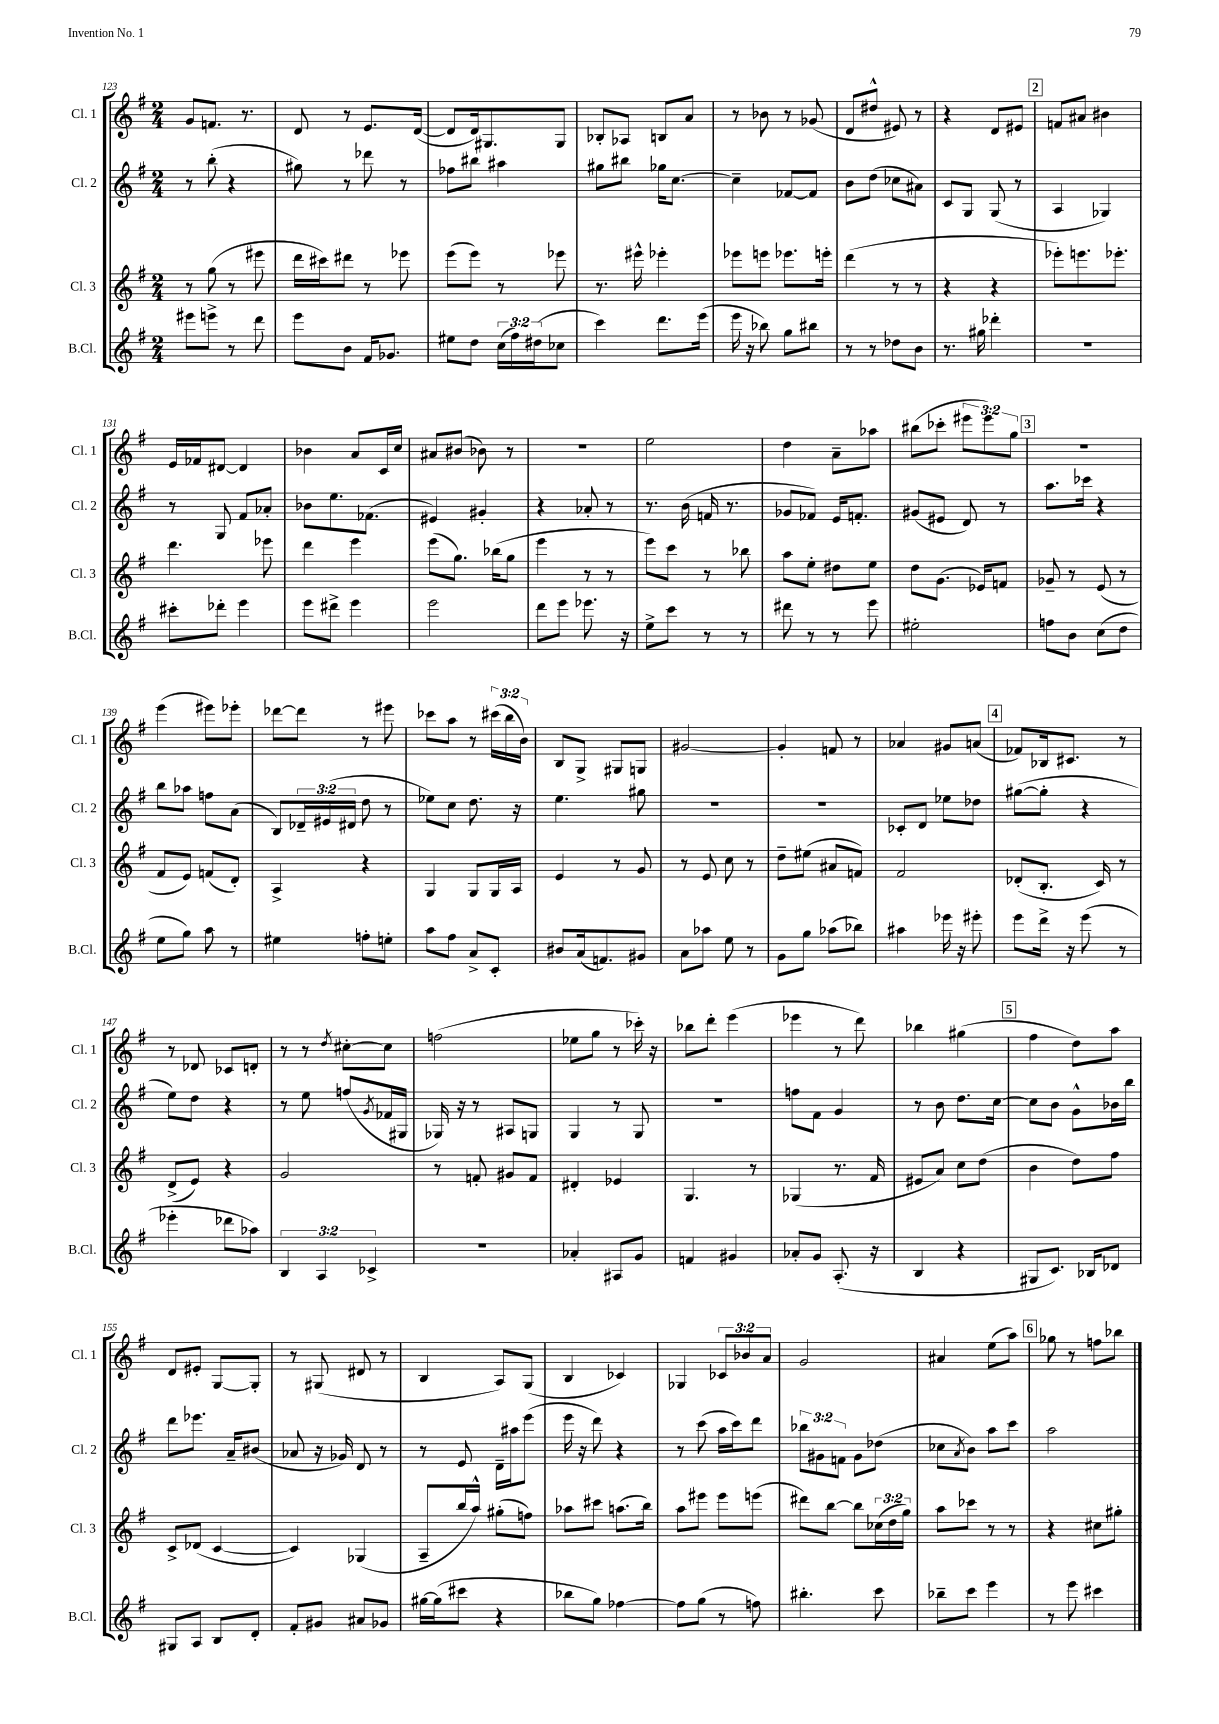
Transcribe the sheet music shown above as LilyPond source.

<<
\new StaffGroup <<
\new Staff = "s0" \with { instrumentName = "Cl. 1" shortInstrumentName = "Cl. 1" } {
    \clef treble \key g \major \numericTimeSignature \time 2/4 \override Staff.TupletNumber.text = #tuplet-number::calc-fraction-text
    g'8 f'8. r8. |
    d'8 r8 e'8. d'16~( |
    d'8 d'16) gis8. gis8 |
    bes8-. aes8 b8 a'8 |
    r8 bes'8 r8 ges'8( |
    d'8 dis''8-^ eis'8) r8 |
    r4 d'8 eis'8 |
    \mark \markup { \box "2" } f'8 ais'8 bis'4 |
    e'16 fes'16 dis'8~ dis'4 |
    bes'4 a'8 c'16 c''16 |
    ais'8 bis'8( bes'8) r8 |
    R2 |
    e''2 |
    d''4 a'8-- aes''8 |
    bis''8( ces'''8-. \tuplet 3/2 { eis'''8 eis'''8) g''8 } |
    \mark \markup { \box "3" } R2 |
    e'''4( eis'''8) ees'''8-. |
    des'''8~ des'''8 r8 eis'''8 |
    ces'''8 a''8 r8 \tuplet 3/2 { cis'''16( b''16 b'16) } |
    b8 g8-> gis8 g8 |
    gis'2~ |
    gis'4-. f'8 r8 |
    aes'4 gis'8 a'8( |
    \mark \markup { \box "4" } fes'8) bes16 cis'8. r8 |
    r8 des'8 ces'8 d'8-. |
    r8 r8 \acciaccatura { d''8 } cis''8~-. cis''8 |
    f''2( |
    ees''8 g''8 r8 ces'''16-.) r16 |
    bes''8 d'''8-. e'''4( |
    ees'''4 r8 d'''8) |
    bes''4 gis''4( |
    \mark \markup { \box "5" } fis''4 d''8) a''8 |
    d'8 eis'8-. g8~ g8-. |
    r8 gis8( dis'8 r8 |
    b4 a8) g8( |
    b4 ces'4) |
    ges4 \tuplet 3/2 { ces'8 bes'8 a'8 } |
    g'2 |
    ais'4 e''8( a''8) |
    \mark \markup { \box "6" } ges''8 r8 f''8 bes''8 \bar "|." |
}
\new Staff = "s1" \with { instrumentName = "Cl. 2" shortInstrumentName = "Cl. 2" } {
    \clef treble \key g \major \numericTimeSignature \time 2/4 \override Staff.TupletNumber.text = #tuplet-number::calc-fraction-text
    r8 b''8-.( r4 |
    gis''8) r8 des'''8 r8 |
    fes''8 bis''8 ais''4 |
    gis''8 bis''8 ges''16 c''8.~ |
    c''4-- fes'8~ fes'8 |
    b'8 d''8( ces''8 ais'8) |
    c'8 g8 g8( r8 |
    \mark \markup { \box "2" } a4 ges4) |
    r8 g8 fis'8 aes'8-. |
    bes'8 e''8. fes'8.( |
    eis'4) gis'4-. |
    r4 aes'8-. r8 |
    r8. b'16( f'16 r8. |
    ges'8 fes'8) e'16 f'8.-. |
    gis'8( eis'8 d'8) r8 |
    \mark \markup { \box "3" } a''8. ces'''16 r4 |
    b''8 aes''8 f''8 a'8( |
    b8) \tuplet 3/2 { des'16-- eis'16( dis'16 } d''8 r8 |
    ees''8) c''8 d''8. r16 |
    e''4. gis''8 |
    R2 |
    R2 |
    ces'8-. d'8 ees''8 des''8 |
    \mark \markup { \box "4" } gis''8~( gis''8-. r4 |
    e''8) d''8 r4 |
    r8 e''8 f''8( \acciaccatura { g'8 } fes'16 gis16 |
    ges16) r16 r8 ais8 g8 |
    g4 r8 g8 |
    R2 |
    f''8 fis'8 g'4 |
    r8 b'8 d''8. c''16~ |
    \mark \markup { \box "5" } c''8 b'8 g'8-^ bes'16 b''16 |
    d'''8 ees'''8. a'16-- bis'8( |
    aes'8 r16 ges'16) d'8 r8 |
    r8 e'8 d'16-- ais''16 e'''8( |
    e'''16 r16 d'''8) r4 |
    r8 c'''8( a''16 c'''16) d'''8 |
    \tuplet 3/2 { bes''8 gis'8 f'8 } gis'8 des''8( |
    ces''8 \acciaccatura { a'8 } b'8) a''8 c'''8 |
    \mark \markup { \box "6" } a''2 \bar "|." |
}
\new Staff = "s2" \with { instrumentName = "Cl. 3" shortInstrumentName = "Cl. 3" } {
    \clef treble \key g \major \numericTimeSignature \time 2/4 \override Staff.TupletNumber.text = #tuplet-number::calc-fraction-text
    r8 g''8( r8 eis'''8 |
    d'''16 cis'''16) dis'''8 r8 ees'''8 |
    e'''8( e'''8) r8 ees'''8 |
    r8. eis'''16-^ ees'''4-. |
    ees'''8 e'''8 ees'''8. e'''16-. |
    d'''4( r8 r8 |
    r4 r4 |
    \mark \markup { \box "2" } ees'''8-.) e'''8. ees'''8.-. |
    d'''4. ees'''8 |
    d'''4 e'''4 |
    e'''8( g''8.) bes''16( g''8 |
    e'''4 r8 r8 |
    e'''8) c'''8 r8 bes''8 |
    a''8 e''8-. dis''8 e''8 |
    d''8 g'8.( ees'16) f'8 |
    \mark \markup { \box "3" } ges'8-- r8 e'8( r8 |
    fis'8 e'8) f'8( d'8-.) |
    a4-> r4 |
    g4 g8 g16 a16 |
    e'4 r8 g'8 |
    r8 e'8 c''8 r8 |
    d''8-- eis''8( ais'8 f'8) |
    fis'2 |
    \mark \markup { \box "4" } des'8-.( b8.-. c'16) r8 |
    d'8->( e'8) r4 |
    g'2 |
    r8 f'8-. gis'8 f'8 |
    dis'4-. ees'4 |
    g4. r8 |
    ges4( r8. fis'16 |
    eis'8 a'8) c''8 d''8( |
    \mark \markup { \box "5" } b'4 d''8) fis''8 |
    c'8-> des'8( c'4~ |
    c'4) ges4( |
    a8-- b''16 a''16-^) gis''8-.( f''8) |
    aes''8 cis'''8 a''8.( b''16) |
    a''8 eis'''8 eis'''8 e'''8( |
    dis'''8) b''8~ b''8 \tuplet 3/2 { ces''16( d''16 g''16) } |
    a''8 ces'''8 r8 r8 |
    \mark \markup { \box "6" } r4 cis''8 gis''8-. \bar "|." |
}
\new Staff = "s3" \with { instrumentName = "B.Cl." shortInstrumentName = "B.Cl." } {
    \clef treble \key g \major \numericTimeSignature \time 2/4 \override Staff.TupletNumber.text = #tuplet-number::calc-fraction-text
    eis'''8 e'''8-> r8 d'''8 |
    e'''8 b'8 fis'16 ges'8. |
    eis''8 d''8 \tuplet 3/2 { c''16( fis''16) dis''16( } ces''8 |
    c'''4) d'''8. e'''16( |
    e'''16 r16 bes''8) g''8 bis''8 |
    r8 r8 des''8 b'8 |
    r8. gis''16 des'''4-. |
    \mark \markup { \box "2" } R2 |
    cis'''8-. des'''8-. e'''4 |
    e'''8 dis'''8-> e'''4 |
    e'''2 |
    d'''8 e'''8 ees'''8. r16 |
    e''8-> c'''8 r8 r8 |
    dis'''8 r8 r8 e'''8 |
    eis''2-. |
    \mark \markup { \box "3" } f''8 b'8 c''8( d''8 |
    e''8 g''8) a''8 r8 |
    eis''4 f''8-. e''8-. |
    a''8 fis''8 a'8-> c'8-. |
    bis'8 a'16( f'8.) gis'8 |
    a'8 aes''8 e''8 r8 |
    g'8 g''8 aes''8( bes''8) |
    ais''4 ees'''16 r16 eis'''8-. |
    \mark \markup { \box "4" } e'''8 d'''16-> r16 e'''8( r8 |
    ees'''4-. des'''8 aes''8) |
    \tuplet 3/2 { b4 a4 ces'4-> } |
    r2 |
    aes'4-. ais8 g'8 |
    f'4 gis'4 |
    aes'8-. g'8 a8.-.( r16 |
    b4 r4 |
    \mark \markup { \box "5" } gis8 c'8.) bes16 des'8 |
    gis8 a8 b8 d'8-. |
    fis'8-. gis'8 ais'8 ges'8 |
    gis''16~ gis''16( cis'''8 r4 |
    bes''8 g''8) fes''4~ |
    fes''8 g''8( r8 f''8) |
    bis''4.-. c'''8 |
    bes''8-- c'''8 e'''4 |
    \mark \markup { \box "6" } r8 e'''8 cis'''4 \bar "|." |
}
>>
>>
\layout { \context { \Score currentBarNumber = #123 } }
